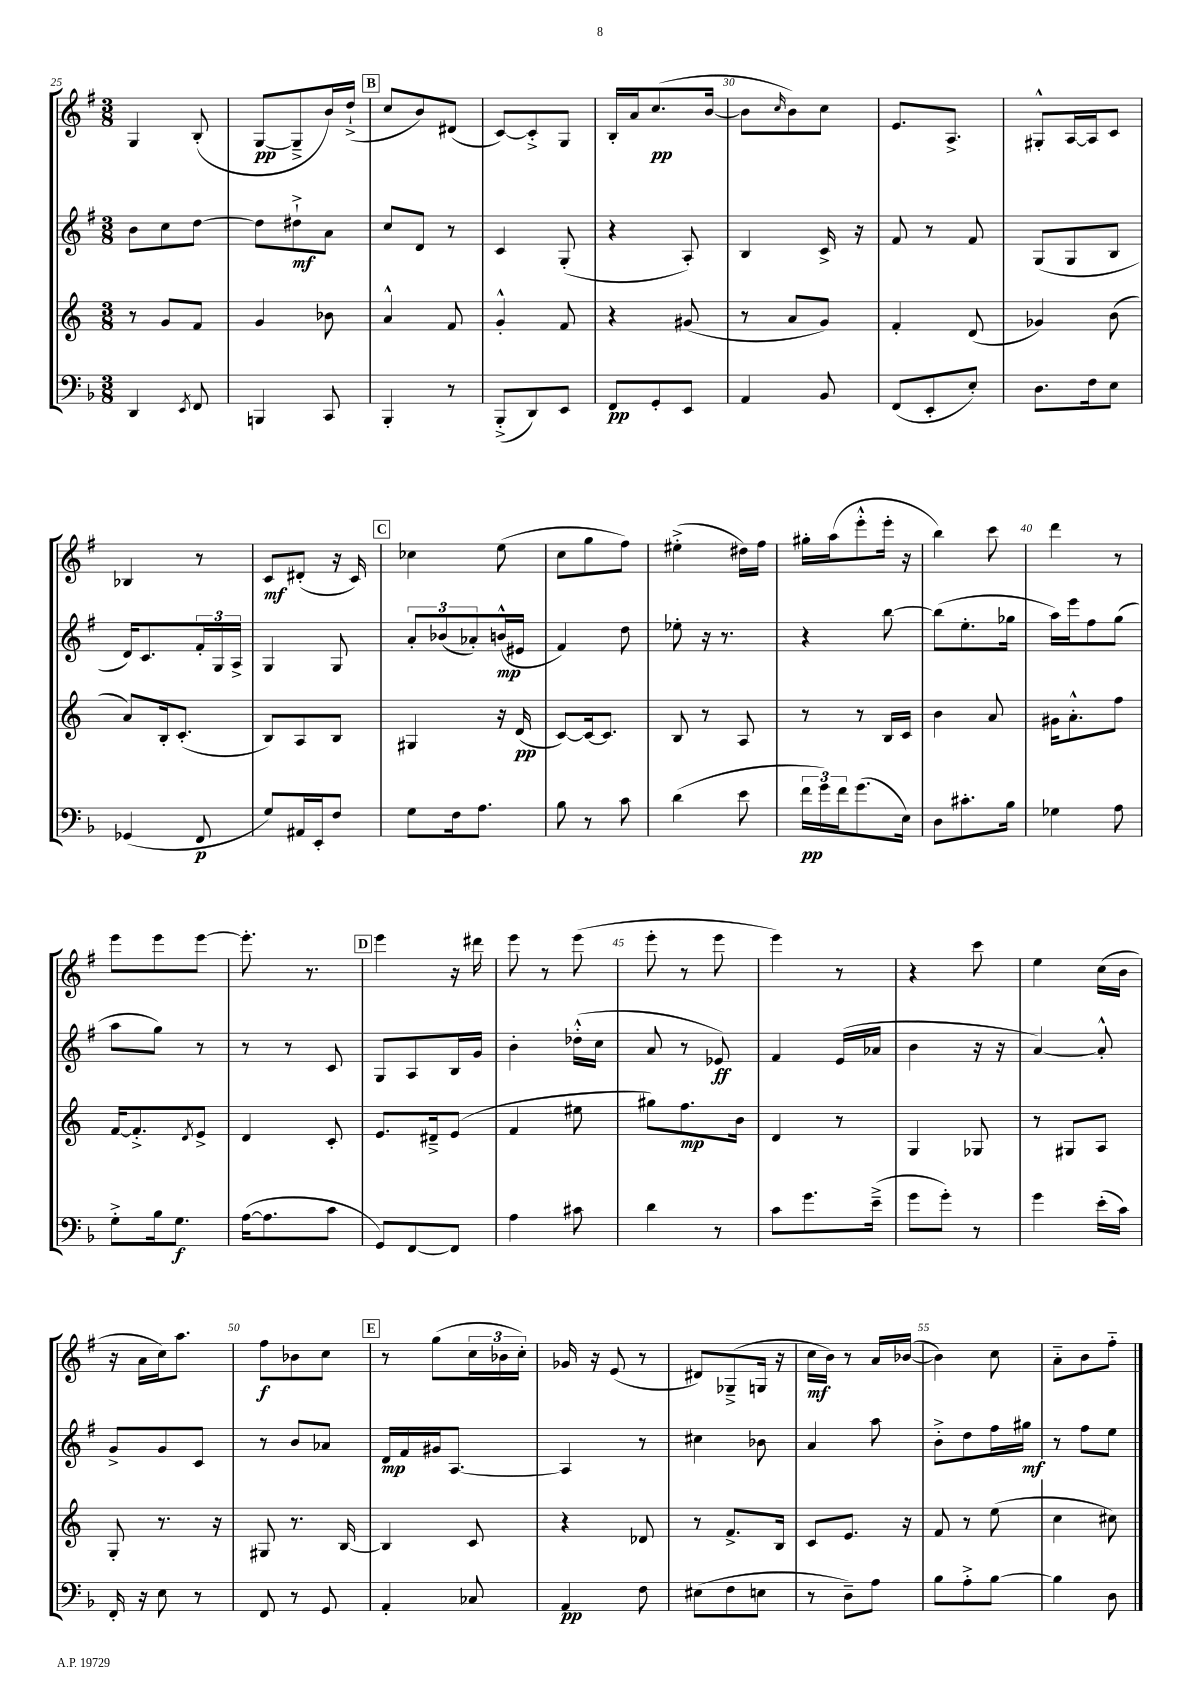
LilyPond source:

<<
\new StaffGroup <<
\new Staff = "s0" {
    \clef treble \key g \major \numericTimeSignature \time 3/8
    g4 b8-.( |
    g8~\pp g8---> b'16) d''16-!->( |
    \mark \markup { \box "B" } c''8 b'8) dis'8( |
    c'8~) c'8-.-> g8 |
    b16-. a'16 c''8.\pp( b'16~ |
    b'8 \grace { c''16 } b'8) c''8 |
    e'8. a8.-> |
    gis8-.-^ a16~ a16 c'8 |
    bes4 r8 |
    c'8\mf dis'8-.( r16 c'16) |
    \mark \markup { \box "C" } ces''4 e''8( |
    c''8 g''8 fis''8) |
    eis''4-.->( dis''16) fis''16 |
    gis''16-. a''16( e'''8-.-^ e'''16-. r16 |
    b''4) c'''8 |
    d'''4 r8 |
    e'''8 e'''8 e'''8~ |
    e'''8.-. r8. |
    \mark \markup { \box "D" } e'''4 r16 dis'''16 |
    e'''8 r8 e'''8( |
    e'''8-. r8 e'''8 |
    e'''4) r8 |
    r4 c'''8 |
    e''4 c''16( b'16 |
    r16 a'16 c''16) a''8. |
    fis''8\f bes'8 c''8 |
    \mark \markup { \box "E" } r8 g''8( \tuplet 3/2 { c''16 bes'16 c''16-.) } |
    ges'16 r16 e'8( r8 |
    dis'8) ges8--->( g16 r16 |
    c''16\mf b'16) r8 a'16 bes'16~( |
    bes'4) c''8 |
    a'8-_ b'8 fis''8-_ \bar "|." |
}
\new Staff = "s1" {
    \clef treble \key g \major \numericTimeSignature \time 3/8
    b'8 c''8 d''8~ |
    d''8 dis''8-!->\mf a'8 |
    \mark \markup { \box "B" } c''8 d'8 r8 |
    c'4 g8-.( |
    r4 a8-.) |
    b4 c'16-> r16 |
    fis'8 r8 fis'8 |
    g8( g8 b8 |
    d'16) c'8. \tuplet 3/2 { fis'16-. g16 a16-> } |
    g4 g8 |
    \mark \markup { \box "C" } \tuplet 3/2 { a'8-. bes'8( aes'8-.) } b'16-^\mp( eis'16 |
    fis'4) d''8 |
    ees''8-. r16 r8. |
    r4 b''8~ |
    b''8( e''8.-. ges''16 |
    a''16) e'''16 fis''8 g''8( |
    a''8 g''8) r8 |
    r8 r8 c'8 |
    \mark \markup { \box "D" } g8 a8 b16 g'16 |
    b'4-. des''16-.-^( c''16 |
    a'8 r8 ees'8\ff) |
    fis'4 e'16( aes'16 |
    b'4 r16 r16 |
    a'4~) a'8-.-^ |
    g'8-> g'8 c'8 |
    r8 b'8 aes'8 |
    \mark \markup { \box "E" } d'16\mp fis'16 gis'16 a8.~ |
    a4 r8 |
    cis''4 bes'8 |
    a'4 a''8 |
    b'8-.-> d''8 fis''16 gis''16\mf |
    r8 fis''8 e''8 \bar "|." |
}
\new Staff = "s2" {
    \clef treble \key c \major \numericTimeSignature \time 3/8
    r8 g'8 f'8 |
    g'4 bes'8 |
    \mark \markup { \box "B" } a'4-^ f'8 |
    g'4-.-^ f'8 |
    r4 gis'8( |
    r8 a'8 g'8) |
    f'4-. d'8( |
    ges'4) b'8( |
    a'8) b16-. c'8.-.( |
    b8) a8 b8 |
    \mark \markup { \box "C" } gis4 r16 d'16\pp( |
    c'8~) c'16~ c'8. |
    b8 r8 a8 |
    r8 r8 b16 c'16 |
    b'4 a'8 |
    gis'16 a'8.-.-^ f''8 |
    f'16~ f'8.-.-> \acciaccatura { d'8 } e'8-> |
    d'4 c'8-. |
    \mark \markup { \box "D" } e'8. dis'16---> e'8( |
    f'4 eis''8 |
    gis''8) f''8.\mp b'16 |
    d'4 r8 |
    g4 ges8 |
    r8 gis8 a8 |
    g8-. r8. r16 |
    gis8 r8. b16~ |
    \mark \markup { \box "E" } b4 c'8 |
    r4 des'8 |
    r8 f'8.-> b16 |
    c'8 e'8. r16 |
    f'8 r8 e''8( |
    c''4 cis''8) \bar "|." |
}
\new Staff = "s3" {
    \clef bass \key f \major \numericTimeSignature \time 3/8
    d,4 \acciaccatura { e,8 } f,8 |
    b,,4 c,8 |
    \mark \markup { \box "B" } bes,,4-. r8 |
    bes,,8-.->( d,8) e,8 |
    f,8\pp g,8-. e,8 |
    a,4 bes,8 |
    f,8( e,8-. e8-.) |
    d8. f16 e8 |
    ges,4( f,8\p |
    g8) ais,16 e,16-. f8 |
    \mark \markup { \box "C" } g8 f16 a8. |
    bes8 r8 c'8 |
    d'4( e'8 |
    \tuplet 3/2 { f'16\pp g'16) f'16 } g'8.( e16) |
    d8 cis'8.-. bes16 |
    ges4 a8 |
    g8-.-> bes16 g8.\f |
    a16~( a8. c'8 |
    \mark \markup { \box "D" } g,8) f,8~ f,8 |
    a4 cis'8 |
    d'4 r8 |
    c'8 g'8. e'16--->( |
    g'8 g'8-.) r8 |
    g'4 e'16-.( c'16) |
    f,16-. r16 e8 r8 |
    f,8 r8 g,8 |
    \mark \markup { \box "E" } a,4-. ces8 |
    a,4\pp f8 |
    eis8( f8 e8 |
    r8 d8--) a8 |
    bes8 a8-.-> bes8~ |
    bes4 d8 \bar "|." |
}
>>
>>
\layout { \context { \Score currentBarNumber = #25 \override BarNumber.break-visibility = ##(#f #t #t) barNumberVisibility = #(every-nth-bar-number-visible 5) } }
